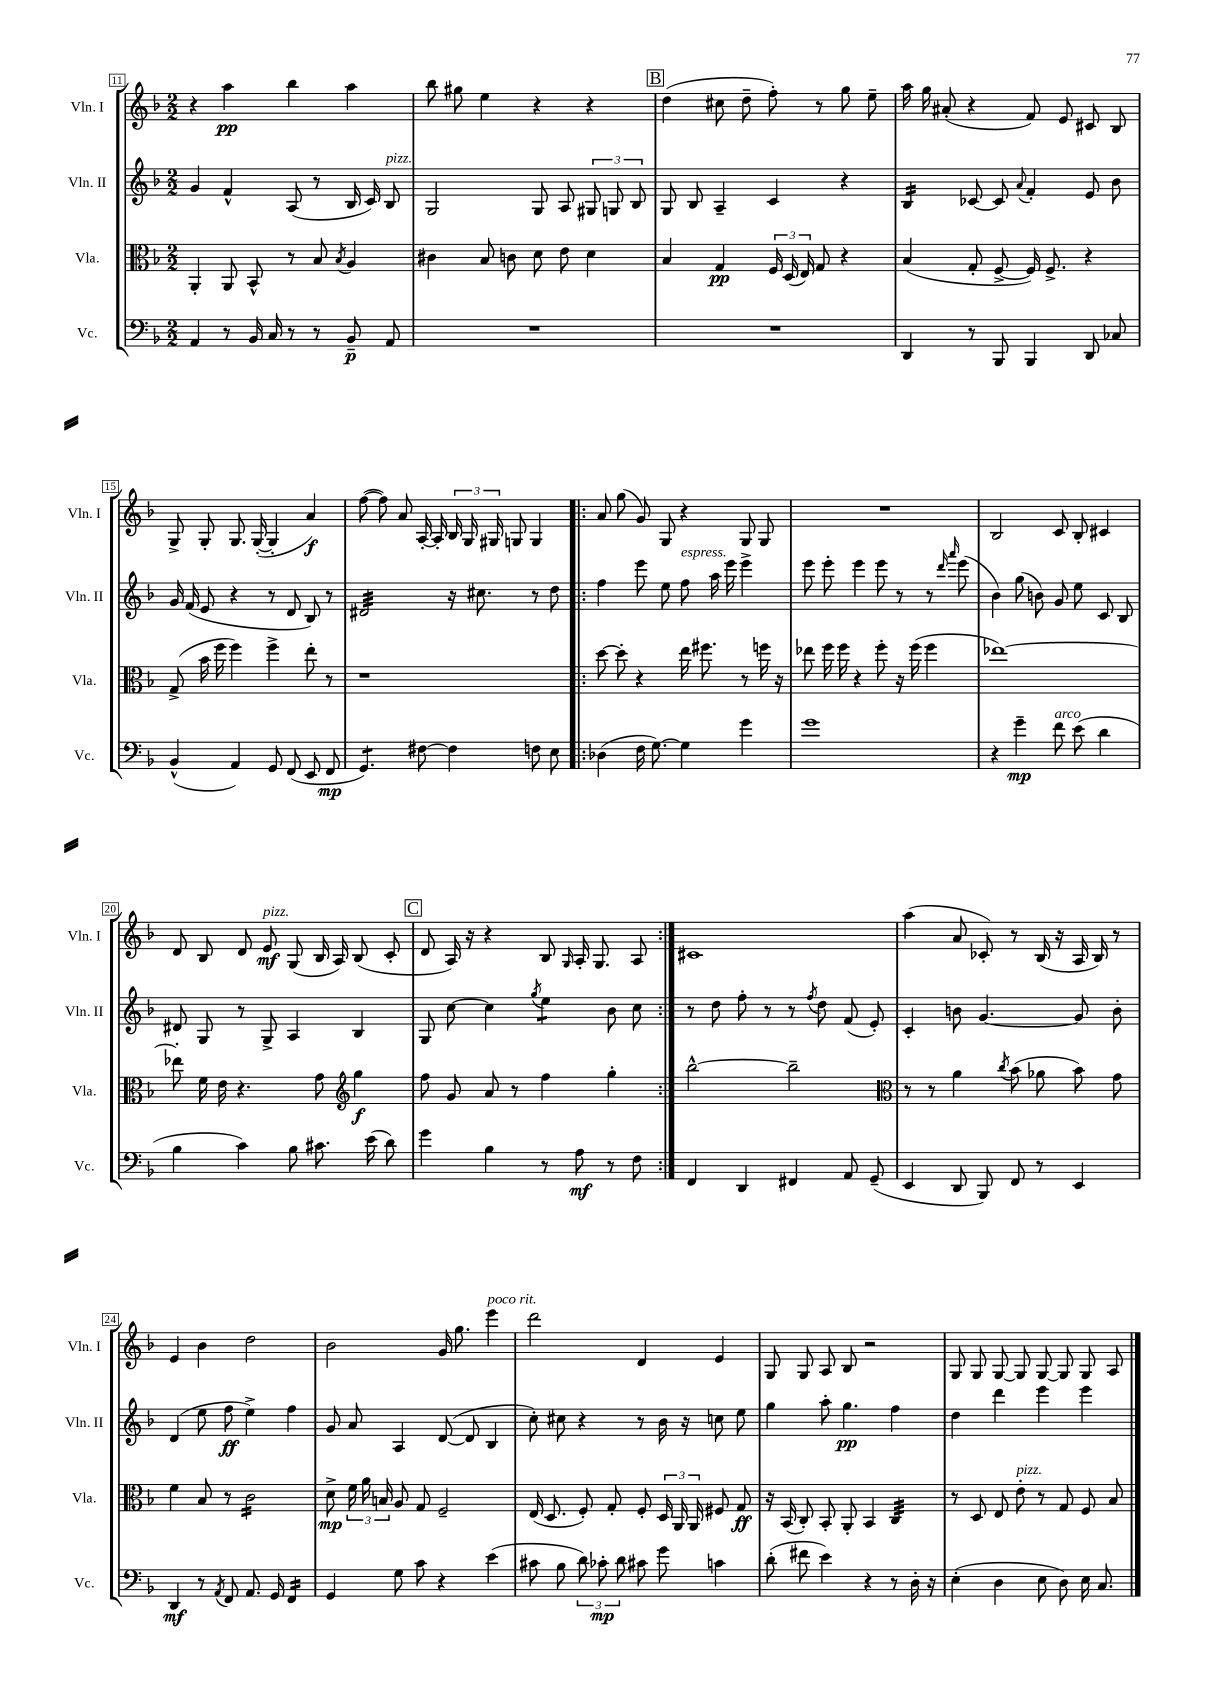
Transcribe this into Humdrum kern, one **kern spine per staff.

**kern	**kern	**kern	**kern
*staff4	*staff3	*staff2	*staff1
*clefF4	*clefC3	*clefG2	*clefG2
*k[b-]	*k[b-]	*k[b-]	*k[b-]
*M2/2	*M2/2	*M2/2	*M2/2
4AA	4AA'	4g	4r
8r	8AA	4f^^	4aa
16BB-	8BB-^^	.	.
16C	.	.	.
8r	8r	(8A	4bb-
8r	8B-	8r	.
.	8qB-	.	.
8BB-~	4A	16B-	4aa
.	.	16c)	.
8AA	.	8B-	.
=	=	=	=
1r	4c#	2G	8bb-
.	.	.	8gg#
.	8B-	.	4ee
.	8c	.	.
.	8d	8G	4r
.	8e	8A	.
.	4d	12G#	4r
.	.	12G	.
.	.	12B-	.
=	=	=	=
1r	4B-	8G	(4dd
.	.	8B-	.
.	4G	4A~	8cc#
.	.	.	8dd~
.	24F	4c	8ff')
.	(24D	.	.
.	24E)	.	.
.	8G	.	8r
.	4r	4r	8gg
.	.	.	8ee~
=	=	=	=
4DD	(4B-	4B-	16aa
.	.	.	16gg
.	.	.	(8a#'
8r	8G'	[8c-	4r
8BBB-	[8F^	8c-]	.
.	.	8qqa	.
4BBB-	16F])	4f'	8f)
.	8.F^	.	.
.	.	.	8e
8DD	4r	8e	8c#
8C-	.	8b-	8B-
=	=	=	=
(4BB-^^	(8G^	16g	8G^
.	.	(16f	.
.	16b-	8e	8G'
.	16ff	.	.
4AA)	4ff)	4r	8.G
.	.	.	([16G'
8GG	4ff^	8r	4G']
(8FF	.	8d	.
8EE	8ee'	8B-)	4a)
8FF	8r	8r	.
=	=	=	=
4.GG)	1r	2d#	([8ff
.	.	.	8ff])
.	.	.	8a
[8F#	.	.	[16A'
.	.	.	16A']
4F#]	.	16r	24B-
.	.	.	24G
.	.	8.cc#	.
.	.	.	24G#
.	.	.	8G
8F	.	8r	4G
8E	.	8dd	.
=!|:	=!|:	=!|:	=!|:
(4D-	[8dd	4ff	8a
.	8dd']	.	(8gg
16F	4r	8eee	8g)
[8.G)	.	.	.
.	.	8ee	8G
4G]	16ee	8ff	4r
.	8.ff#	.	.
.	.	16aa	.
.	.	16eee	.
4g	8r	4eee^	8G
.	16ff	.	8G
.	16r	.	.
=	=	=	=
1g	8ee-	8eee	1r
.	16ff	8eee'	.
.	16ff	.	.
.	4r	4eee	.
.	8ff'	8eee	.
.	16r	8r	.
.	(16ff	.	.
.	4ff	8r	.
.	.	16qqddd	.
.	.	16qqaaa	.
.	.	(8eee	.
=	=	=	=
4r	[1ee-)	4b-)	2B-
4g~	.	(8gg	.
.	.	8b)	.
8f	.	8g	8c
(8e	.	8ee	8B-'
4d	.	8c	4c#
.	.	8B-	.
=	=	=	=
4B-	8ee-']	8d#	8d
.	16f	8G	8B-
.	16e	.	.
4c)	4.r	8r	8d
.	.	8G^	8e
8B-	.	4A	(8G
8.c#	8g	.	16B-
.	.	.	16A)
*	*clefG2	*	*
.	4gg	4B-	(8B-
(16e	.	.	.
8d)	.	.	8c'
=	=	=	=
4g	8ff	8G	8d
.	8g	[8cc	16A)
.	.	.	16r
4B-	8a	4cc]	4r
.	8r	.	.
.	.	8qgg	.
8r	4ff	4ee	8B-
.	.	.	16qqG
8A	.	.	16A'
.	.	.	8.G
8r	4gg'	8b-	.
8F	.	8cc	8A
=:|!	=:|!	=:|!	=:|!
4FF	[2bb-^^	8r	1c#
.	.	8dd	.
4DD	.	8ff'	.
.	.	8r	.
4FF#	2bb-~]	8r	.
.	.	8qff	.
.	.	8dd	.
8AA	.	(8f	.
(8GG~	.	8e')	.
=	=	=	=
*	*clefC3	*	*
4EE	8r	4c'	(4aa
.	8r	.	.
8DD	4a	8b	8a
8BBB-)	.	[4.g	8c-')
.	8qcc	.	.
8FF	(8b-	.	8r
8r	8a-	.	(16B-
.	.	.	16r
4EE	8b-)	8g]	16A
.	.	.	16B-)
.	8g	8b'	8r
=	=	=	=
4DD	4f	(4d	4e
8r	8B-	8ee	4b-
8qAA	.	.	.
8FF	8r	8ff	.
8.AA	2c	4ee^)	2dd
16GG	.	.	.
4FF	.	4ff	.
=	=	=	=
4GG	8d^	8g	2b-
.	24f	8a	.
.	24a	.	.
.	24B	.	.
8G	8A	4A	.
8c	8G	.	.
4r	2F~	([8d	16g
.	.	.	8.gg
.	.	8d]	.
(4e	.	4B-	4eee
=	=	=	=
8c#	(16E	8cc')	2ddd
.	8.D	.	.
8B-	.	8cc#	.
12d)	8F')	4r	.
12c-'	.	.	.
.	8G'	.	.
12d	.	.	.
8c#	8F'	8r	4d
8g	24D	16b-	.
.	24AA	.	.
.	.	16r	.
.	24AA	.	.
4c	8F#	8cc	4e
.	8G	8ee	.
=	=	=	=
(8d'	16r	4gg	8G
.	(16BB-	.	.
8f#	8C')	.	8G
4e)	8BB-'	8aa'	8A
.	8AA'	4.gg	8B-
4r	4BB-	.	2r
8r	4C	4ff	.
16D'	.	.	.
16r	.	.	.
=	=	=	=
(4E'	8r	4dd	8G
.	8D	.	8G
4D	8E	4ddd	[8G
.	8e'	.	8G]
8E	8r	4eee	[8G
8D)	8G	.	8G]
16E	8F	4eee	8G
8.C	.	.	.
.	8B-	.	8A
==	==	==	==
*-	*-	*-	*-
